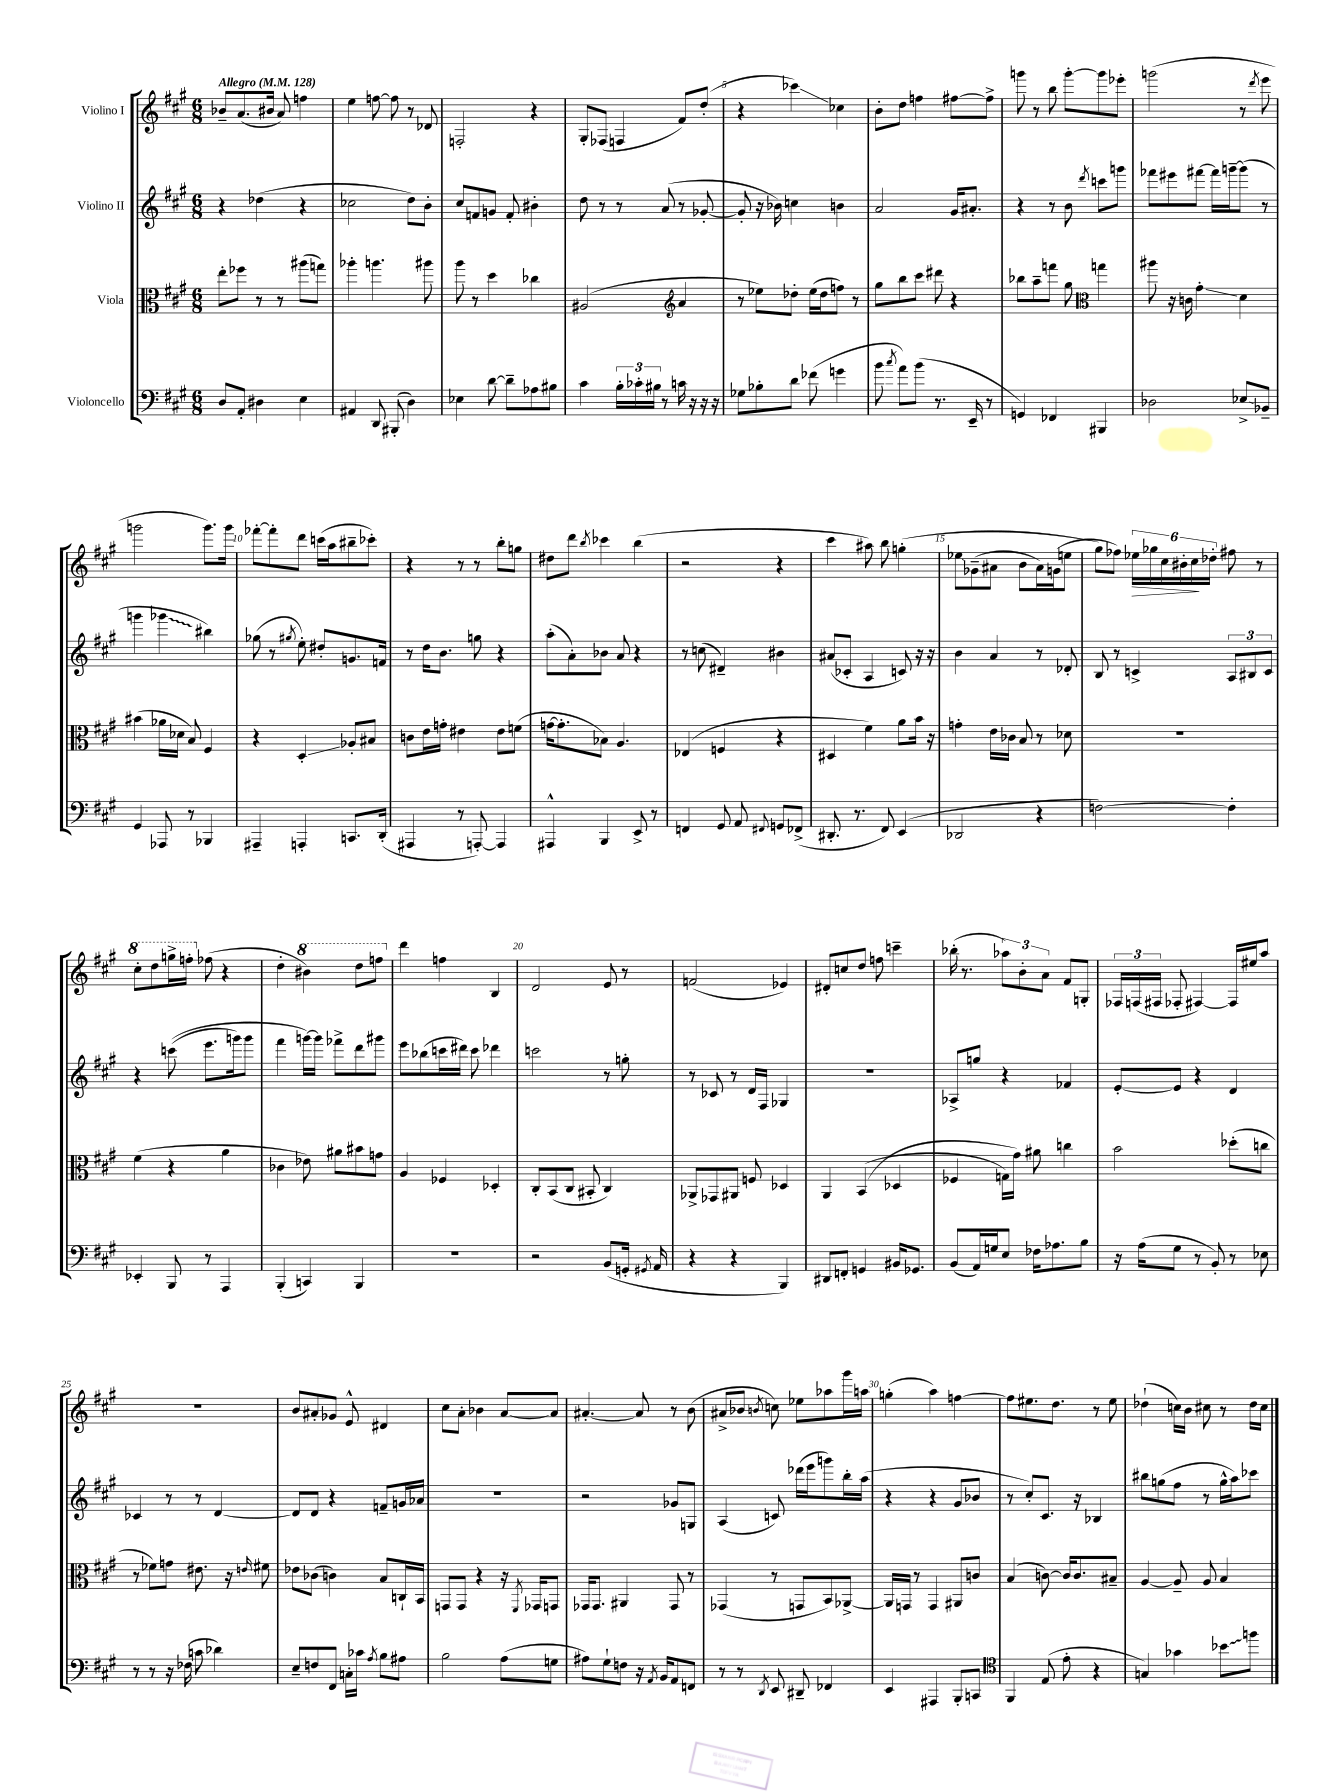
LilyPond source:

<<
\new StaffGroup <<
\new Staff = "s0" \with { instrumentName = "Violino I" } {
    \clef treble \key a \major \numericTimeSignature \time 6/8 \tempo "Allegro" 4 = 128
    \autoBeamOff bes'8[-- a'8.( bis'16] a'8) f''4 |
    e''4 f''8~ f''8 r8 des'8 |
    f2-. r4 |
    gis8[-. fes8]( f4 fis'8[) d''8]-.( |
    r4 ces'''4\glissando) ces''4 |
    b'8[-. d''8] f''4 fis''8[~ fis''8]-> |
    g'''8 r8 b''8 g'''8[~-. g'''8 ees'''8]-. |
    g'''2( r8 \acciaccatura { d'''8 } e'''8 |
    g'''2 g'''8.[) g'''16] |
    fes'''8[~-. fes'''8-. d'''8] c'''16[( a''16 bis''8-- ces'''8]-.) |
    r4 r8 r8 b''8[-. g''8] |
    dis''8[ d'''8] \acciaccatura { b''8 } ces'''4 b''4( |
    r2 r4 |
    cis'''4 ais''8) b''8 g''4-.\( |
    ees''8[\glissando ges'8--( ais'8] b'8[ ais'16) g'16( e''8] |
    gis''8[\) fes''8]) \tuplet 6/4 { ees''16[\> ges''16 cis''16 bis'16-. cis''16\! des''16]-. } fis''8 r8 |
    \ottava #1 cis'''8[-. d'''8 g'''16-> f'''16]-. \ottava #0 fes''8( r4 |
    d''4-. \ottava #1 bis''4) d'''8[ f'''8] \ottava #0 |
    d'''4 f''4 b4 |
    d'2 e'8 r8 |
    f'2( ees'4) |
    dis'8[-. c''8 d''8] f''8 c'''4-- |
    bes''16-.( r8. \tuplet 3/2 { aes''8[) b'8-. a'8] } fis'8[ g8]-. |
    \tuplet 3/2 { fes16[ f16( fis16] } fes8-. fis4~) fis16[ eis''16 a''8] |
    R2. |
    b'8[ ais'8-. ges'8] e'8-^ dis'4 |
    cis''8[ a'8]-. bes'4 a'8[~ a'8] |
    ais'4.~-. ais'8 r8 b'8( |
    ais'8[-> bes'8] \acciaccatura { b'8 } c''8) ees''8[ aes''8 gis'''16 a''16] |
    g''4-.( a''4) f''4~ |
    f''8[ eis''8. d''8.] r8 eis''8 |
    des''4-!( c''16[) b'16] cis''8 r8 des''16[ cis''16] \bar "|." |
}
\new Staff = "s1" \with { instrumentName = "Violino II" } {
    \clef treble \key a \major \numericTimeSignature \time 6/8
    \autoBeamOff r4 des''4( r4 |
    ces''2 d''8[) b'8]-. |
    cis''8[ f'8 g'8] f'8-. bis'4-. |
    d''8 r8 r8 a'8( r8 ges'8~-. |
    ges'8-. r16 bes'16) c''4 b'4 |
    a'2 gis'16[ ais'8.]-. |
    r4 r8 b'8 \acciaccatura { d'''8 } c'''8[ g'''8] |
    fes'''8[ eis'''8 fis'''8]~ fis'''16[ g'''16~-- g'''8]( r8 |
    g'''4 \once \override Glissando.style = #'zigzag ges'''4\glissando bis''4) |
    ges''8( r8 \acciaccatura { gis''8 } e''8-.) dis''8[-. g'8. f'16] |
    r8 d''16[ b'8.] g''8 r4 |
    a''8[-.( a'8-.) bes'8] a'8 r4 |
    r8 c''8( dis'4--) bis'4 |
    ais'8[( ces'8]-. a4 c'8) r16 r16 |
    b'4 a'4 r8 des'8-. |
    b8 r8 c'4-> \tuplet 3/2 { a8[ bis8 c'8] } |
    r4 c'''8(\( e'''8.[ g'''16) g'''8] |
    fis'''4 g'''16[~\) g'''16] fes'''8[-> d'''8 gis'''8] |
    e'''8[ bes''8( c'''16 dis'''16]) c'''8 des'''4 |
    c'''2 r8 g''8-. |
    r8 ces'8 r8 d'16[ fis16] ges4 |
    R2. |
    aes8[-> g''8] r4 fes'4 |
    e'8[~-. e'8] r4 d'4 |
    ces'4 r8 r8 d'4~ |
    d'8[ d'8] r4 f'8[-- g'16 aes'16] |
    R2. |
    r2 ges'8[ g8] |
    a4( c'8) des'''16[( e'''16 g'''8) b''16-. a''16]( |
    r4 r4 gis'8[ bes'8] |
    r8 cis''8[-.) cis'8.] r16 bes4 |
    bis''8[ g''8( fis''8] r8 g''16[-^ a''16) ces'''8] \bar "|." |
}
\new Staff = "s2" \with { instrumentName = "Viola" } {
    \clef alto \key a \major \numericTimeSignature \time 6/8
    \autoBeamOff e''8[-. fes''8] r8 r8 ais''8[( g''8]) |
    aes''4-. a''4. ais''8 |
    a''8 r8 d''4 ces''4 |
    ais2( \clef treble a'4 |
    r8 ees''8[) des''8]-. ees''16[( des''16 f''8]) r8 |
    gis''8[ b''8 cis'''8] dis'''8 r4 |
    bes''8[ a''8-- f'''8] gis''8 \clef alto g''4 |
    ais''8 r16 c'16 gis'4-.\glissando d'4 |
    bis'4( aes'16[ des'16] b8) fis4 |
    r4 d4-.\glissando aes8[-. bis8] |
    c'8[ e'16 g'16]-. eis'4 eis'8[ f'8]( |
    g'16[~ g'8.-. bes8]) a4. |
    ees4( f4 r4 |
    dis4 fis'4) a'8[ b'16] r16 |
    g'4-. e'16[ ces'16] b8 r8 des'8 |
    R2. |
    fis'4( r4 a'4 |
    ces'4 ees'8) ais'8[ bis'8 g'8] |
    a4 fes4 des4-. |
    cis8[-. b,8( cis8] bis,8-. cis4) |
    aes,8[-> ges,8 ais,8] f8 des4 |
    a,4 b,4(\( des4 |
    fes4 g16[) gis'16]\) ais'8 c''4 |
    b'2 des''8[-.( c''8] |
    r8 fes'8[) g'8] eis'8. r16 \grace { e'16 } fis'8 |
    ees'8[ ces'8]( c'4) b8[ c16-! b,16] |
    g,8[ g,8] r4 r16 \acciaccatura { fis,8 } ges,16[ g,8] |
    ges,16[ ges,8.] ais,4 ges,8 r8 |
    ges,4( r8 g,8[ b,8) aes,8]~-> |
    aes,16[ g,16] r8 g,4 ais,8[ c'8] |
    b4( c'8~) c'16[ c'8. bis8]-- |
    a4~ a8-- a8 b4 \bar "|." |
}
\new Staff = "s3" \with { instrumentName = "Violoncello" } {
    \clef bass \key a \major \numericTimeSignature \time 6/8
    \autoBeamOff d8[ a,8]-. dis4 e4 |
    ais,4 d,8 bis,,8-.( d4) |
    ees4 d'8~ d'8[-- aes8 bis8] |
    cis'4 \tuplet 3/2 { b16[-. ces'16-. bis16] } r8 c'16 r16 r16 r16 |
    ges8[ bes8-. d'8] fes'8( g'4 |
    b'8 \acciaccatura { cis''8 } a'8[) b'8]( r8. e,16-- r8 |
    g,4) fes,4 bis,,4 |
    des2 ees8[->\glissando bes,8]-- |
    gis,4 aes,,8 r8 bes,,4 |
    ais,,4-- a,,4-. c,8.[ d,16]-.( |
    ais,,4 r8 a,,8~-.) a,,4 |
    ais,,4-^ b,,4 e,8-> r8 |
    f,4 gis,8 a,8 \appoggiatura { fis,8 } g,8[ fes,8]->( |
    dis,8.-. r8. fis,8) e,4( |
    des,2 r4 |
    f2~) f4-. |
    ees,4-. b,,8 r8 a,,4 |
    b,,4-.( c,4) b,,4 |
    R2. |
    r2 b,8[( g,16]-. \acciaccatura { gis,8 } a,16 |
    r4 r4 b,,4) |
    dis,8[ f,8]-. g,4 bis,16[ ges,8.] |
    b,8[( a,16) g16 e8] fes16[ aes8. b8] |
    r16 a16[( gis8] r8 b,8-.) r8 ees8 |
    r8 r8 r16 fes16( c'8 des'4) |
    e8[-- f8 fis,8] c16[-. ces'16] \acciaccatura { a8 } b8[ ais8] |
    b2 a8[( g8] |
    ais8[) gis8-! f8] r16 \acciaccatura { a,8 } b,16[ a,8 f,8] |
    r8 r8 \acciaccatura { d,8 } e,8 dis,8-- fes,4 |
    e,4 ais,,4 b,,8[-. c,8] |
    \clef tenor fis,4 e8( e'8-. r4 |
    g4) ges'4 \once \override Glissando.style = #'zigzag bes'8[\glissando f''8] \bar "|." |
}
>>
>>
\layout { \context { \Score \override BarNumber.break-visibility = ##(#f #t #t) barNumberVisibility = #(every-nth-bar-number-visible 5) } }
